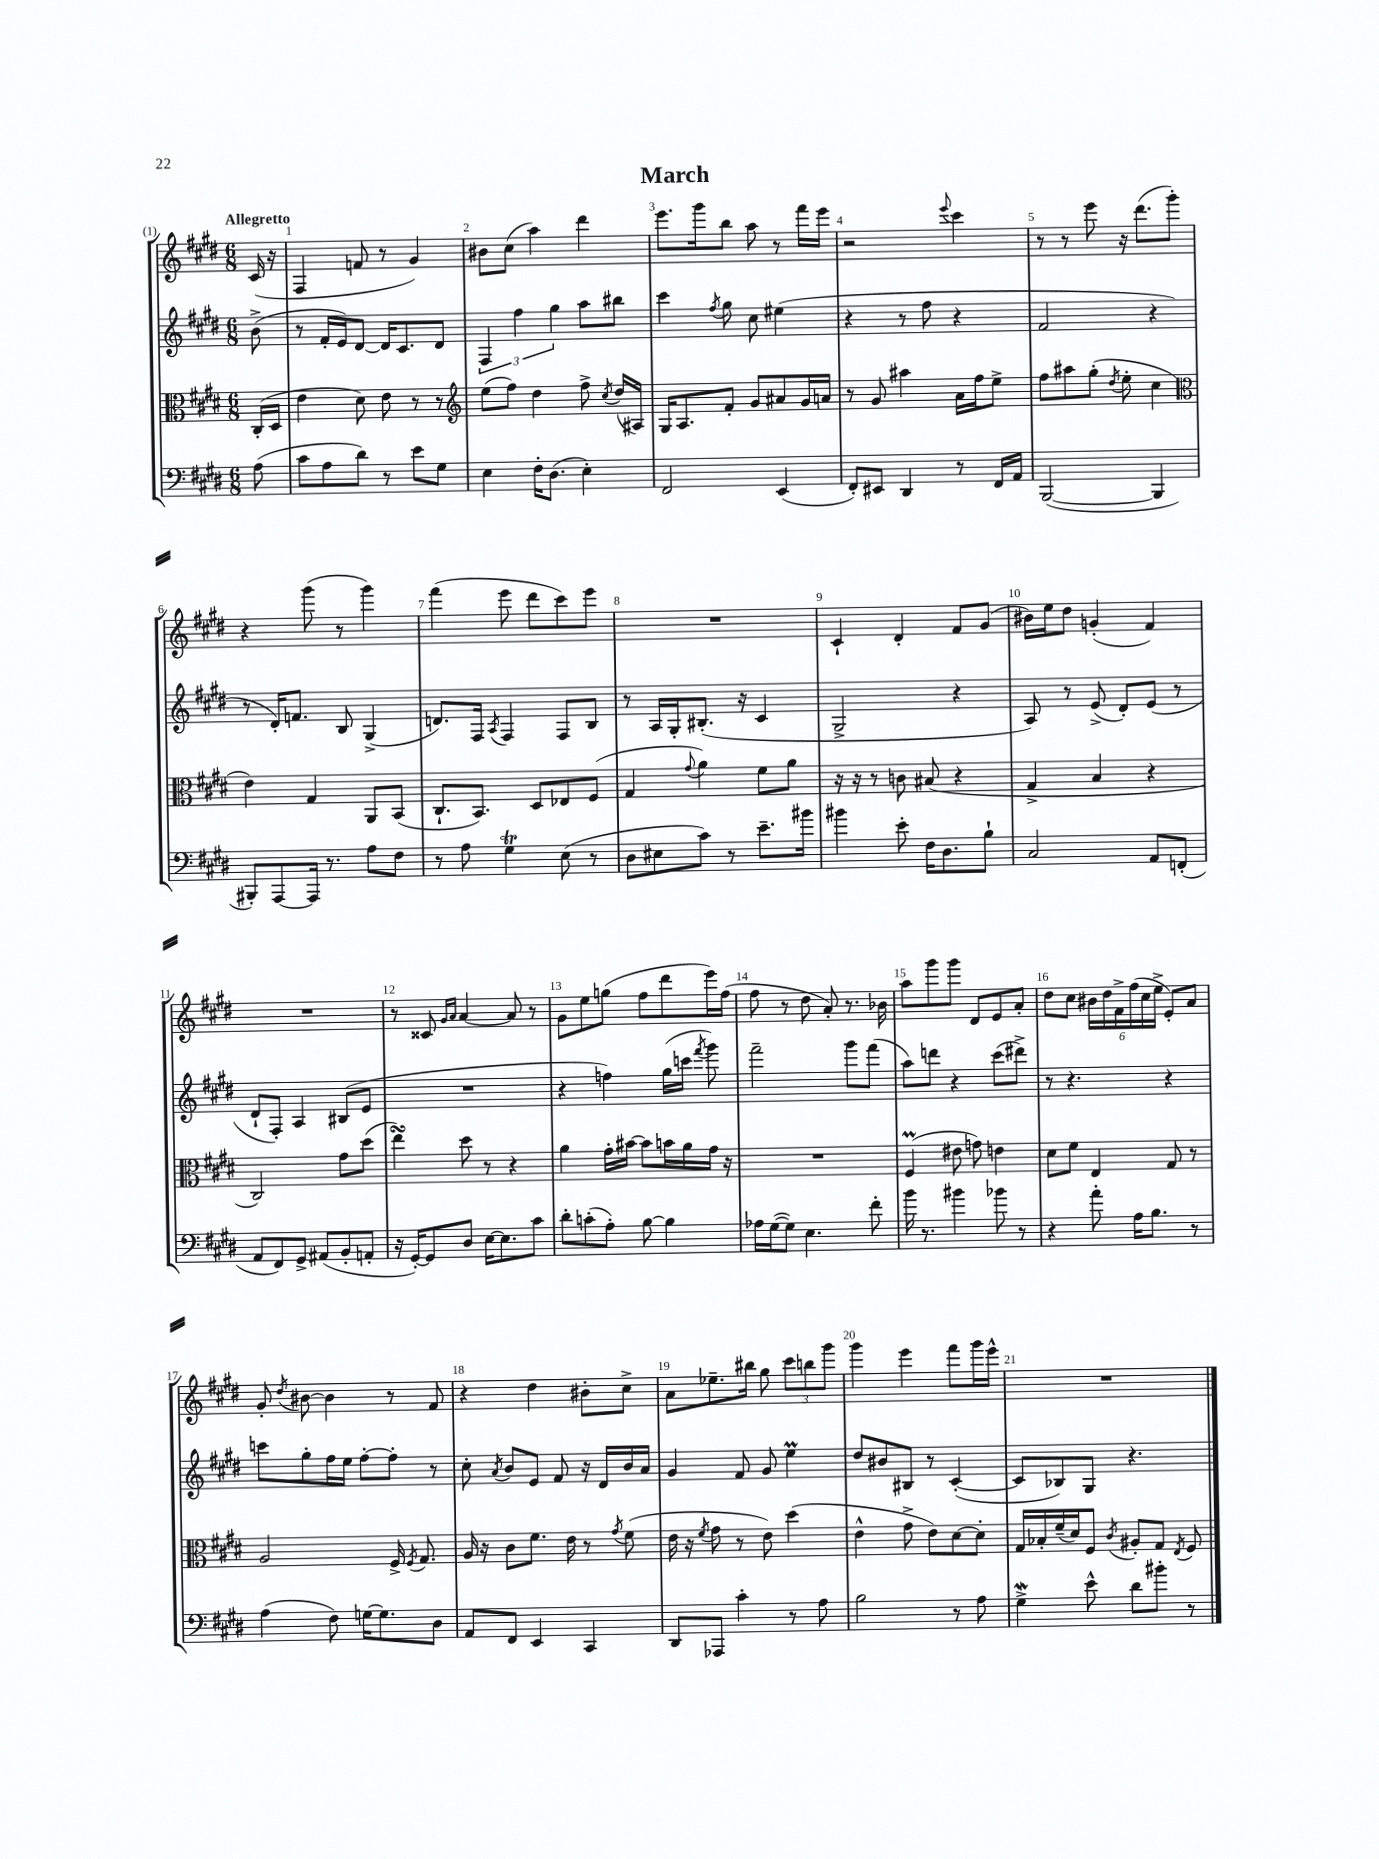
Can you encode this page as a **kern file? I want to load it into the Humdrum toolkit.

**kern	**kern	**kern	**kern
*staff4	*staff3	*staff2	*staff1
*clefF4	*clefC3	*clefG2	*clefG2
*k[f#c#g#d#]	*k[f#c#g#d#]	*k[f#c#g#d#]	*k[f#c#g#d#]
*M6/8	*M6/8	*M6/8	*M6/8
(8A\	(16C#'/LL	(8b^\	(16c#/
.	16D#/JJ	.	16r
=	=	=	=
8c#\L	4e\	8r	4F#/
8A\	.	16f#'/LL	.
.	.	16e/J)	.
8d#\J)	8d#\)	[8d#/J	8f/
8r	8e\	16d#/]LK	8r
.	.	8.c#/	.
8e\L	8r	.	4g#/)
8G#\J	8r	8d#/J	.
=	=	=	=
*	*clefG2	*	*
4E\	(8ee\L	6F#/	8b#\L
.	8ff#\J)	.	(8cc#\J
.	.	6ff#\	.
16F#'\LK	4dd#\	.	4aa\)
(8.D#\J	.	.	.
.	.	6gg#\	.
4E'\)	8ff#^\	8aa\L	4ddd#\
.	8qcc#/	.	.
.	(16dd#/LL	8bb#\J	.
.	16A#/JJ)	.	.
=	=	=	=
2FF#/	16G#/LK	4ccc#\	8.eee\L
.	8.A/	.	.
.	.	.	16ggg#\k
.	.	8qff#/	.
.	8f#'/J	8gg#\	8bb\J
.	8g#/L	8cc#\	8aa\
(4EE/	8a#/	(4ee#\	8r
.	16g#/L	.	16fff#\LL
.	16a/JJ	.	16eee\JJ
=	=	=	=
8FF#'/L)	8r	4r	2r
8EE#/J	8g#/	.	.
4DD#/	4aa#\	8r	.
.	.	8ff#\	.
.	.	.	8qqeee/
8r	16a\LL	4r	4ccc#\
.	16ff#\J	.	.
16FF#/LL	8ee^\J	.	.
16AA/JJ	.	.	.
=	=	=	=
([2BBB/	8ff#\L	2f#/	8r
.	8aa#\	.	8r
.	(8gg#'\J	.	8eee\
.	8qdd#/	.	.
.	8ee'\	.	16r
.	.	.	(8.ddd#\L
4BBB/]	4cc#\	4r	.
.	.	.	8ggg#'\J)
=	=	=	=
*	*clefC3	*	*
8BBB#'/L)	4e\)	8r	4r
[8AAA/	.	16d#'/LK)	.
.	.	8.f/J	.
16AAA/]Jk	4G#/	.	(8ggg#\
8.r	.	.	.
.	.	8B/	8r
8A\L	8AA/L	(4G#^/	4ggg#\)
8F#\J	(8BB/J	.	.
=	=	=	=
8r	8.C#`/L	8.d/L)	(4fff#\
8A\	.	.	.
.	8.BB/J)	16F#/Jk	.
.	.	8qA/	.
4G#\	.	4F#/	8eee\
.	8D#/L	.	8ddd#\L
(8E\	8E-/	8F#/L	8ccc#\)
8r	(8F#/J	8B/J	8eee\J
=	=	=	=
8D#\L	4G#/	8r	2.r
8E#\	.	16A/LL	.
.	.	16G#'/J	.
.	8qqg#/	.	.
8c#\J)	4a\)	(8.B#'/J	.
8r	.	.	.
.	.	16r	.
8.e~\L	8f#\L	4c#/	.
.	8a\J	.	.
16b#\Jk	.	.	.
=	=	=	=
4b#\	16r	2G#^/	4c#`/
.	16r	.	.
.	8r	.	.
8e'\	8c\	.	4d#'/
16F#\LK	(8B#/	.	.
8.D#\	.	.	.
.	4r	4r	8f#/L
8B`\J	.	.	(8g#/J
=	=	=	=
2C#/	4G#^/	8A/)	16b#\LL)
.	.	.	16ee\J
.	.	8r	8dd#\J
.	4B/	(8e^/	(4g'/
.	.	8d#'/L)	.
8AA/L	4r	(8e/J	4f#/)
(8FF'/J	.	8r	.
=	=	=	=
8AA/L	2C#/)	8d#`/L	2.r
8FF#/)	.	8F#'/J)	.
8GG#^/J	.	4A/	.
(8AA#/L	.	.	.
8BB'/	8g#\L	(8B#/L	.
8AA'/J	(8dd#\J	8e/J	.
=	=	=	=
16r	4ee\)	2.r	8r
[16GG#'/LK)	.	.	.
8GG#/]	.	.	8c##/
.	.	.	16qqg#/LL
.	.	.	16qqa/JJ
8D#/J	8dd#\	.	[4a/
[16E\LK	8r	.	.
8.E\]	.	.	.
.	4r	.	8a/]
8c#\J	.	.	8r
=	=	=	=
8d#'\L	4a\	4r	8g#\L
(8c'\	.	.	8ee\
8A'\J)	16g#'\LL	4ff\)	(8gg\J
.	[16b#\JJ	.	.
[8B\	8b#\]L	.	8ff#\L
4B\]	16b\L	(16gg#\LL	8ddd#\
.	16a\	16ccc\JJ	.
.	.	8qfff#/	.
.	16g#\JJ	8ggg#\)	16eee\L)
.	16r	.	(16ff#\JJ
=	=	=	=
16A-\LL	2.r	2fff#~\	8ff#\
([16G#\J	.	.	.
8G#\]J)	.	.	8r
4.E\	.	.	8dd#\
.	.	.	8a'/)
.	.	8ggg#\L	8.r
8f#'\	.	(8fff#\J	.
.	.	.	16b-\
=	=	=	=
16b\	(4F#/	8aa\L)	8aa\L
8.r	.	.	.
.	.	8ddd\J	8ggg#\
4b#\	8e#\	4r	8ggg#\J
.	8g\)	.	8d#/L
8b-\	4e\	(8ccc#\L	8e/
8r	.	8ddd#^\J)	8a'/J
=	=	=	=
4r	8d#\L	8r	8dd#\L
.	8f#\J	4.r	8cc#\J
8a'\	4E/	.	24b#\LL
.	.	.	24dd#\
.	.	.	24f#^\
16A\LK	.	.	(24ff#\
.	.	.	24cc#\
8.B\J	.	.	.
.	.	.	24ee^\JJ
.	8G#/	4r	8e'/L)
8r	8r	.	8a/J
=	=	=	=
(4A\	2A/	8ccc\L	8g#'/
.	.	.	8qdd#/
.	.	8gg#'\	[8b#\
8F#\)	.	16ff#\L	4b#\]
.	.	16ee\JJ	.
[16G\LK	.	[8ff#'\L	.
8.G\]	.	.	.
.	16F#^/	8ff#'\]J	8r
.	8qF#/	.	.
.	8.G#/	.	.
8D#\J	.	8r	8f#/
=	=	=	=
8AA/L	16A/	8cc#'\	4r
.	16r	.	.
.	.	8qa/	.
8FF#/J	8c#\L	8b/L	.
4EE/	8.f#\J	8e/J	4dd#\
.	.	8f#/	.
.	16e\	.	.
4CC#/	8r	16r	8b#'\L
.	.	16d#/LL	.
.	8qg#/	.	.
.	(8f#\	16b/	8cc#^\J
.	.	16a/JJ	.
=	=	=	=
8DD#/L	16e\	4g#/	8a\L
.	16r	.	.
.	8qf#/	.	.
8AAA-/J	8g#\	.	8.ee-~\
4c#'\	8r	8f#/	.
.	.	.	16bb#\Jk
.	8e\)	8g#/	8gg#\
8r	(4dd#\	4ee\	12ccc#\L
.	.	.	12bb\
8A\	.	.	.
.	.	.	12ggg#\J
=	=	=	=
2B\	4e^^\	8dd#/L	4ggg#\
.	.	8b#/	.
.	8g#^\	8B#/J	4eee\
.	8e\L)	8r	.
8r	[8d#\	([4c#'/	8fff#\L
8A\	8d#'\]J	.	16ggg#\L
.	.	.	16eee^^\JJ
=	=	=	=
4G#^\	16G#/LL	8c#/]L	2.r
.	16B-'/	.	.
.	(16f#~/	8B-/)	.
.	16d#/J)	.	.
8e^^\	8F#/J	8G#/J	.
.	8qc#/	.	.
8d#\L	8A#'/L	4.r	.
8b#'\J	8G#/J	.	.
.	8qE/	.	.
8r	8F#/	.	.
==	==	==	==
*-	*-	*-	*-
